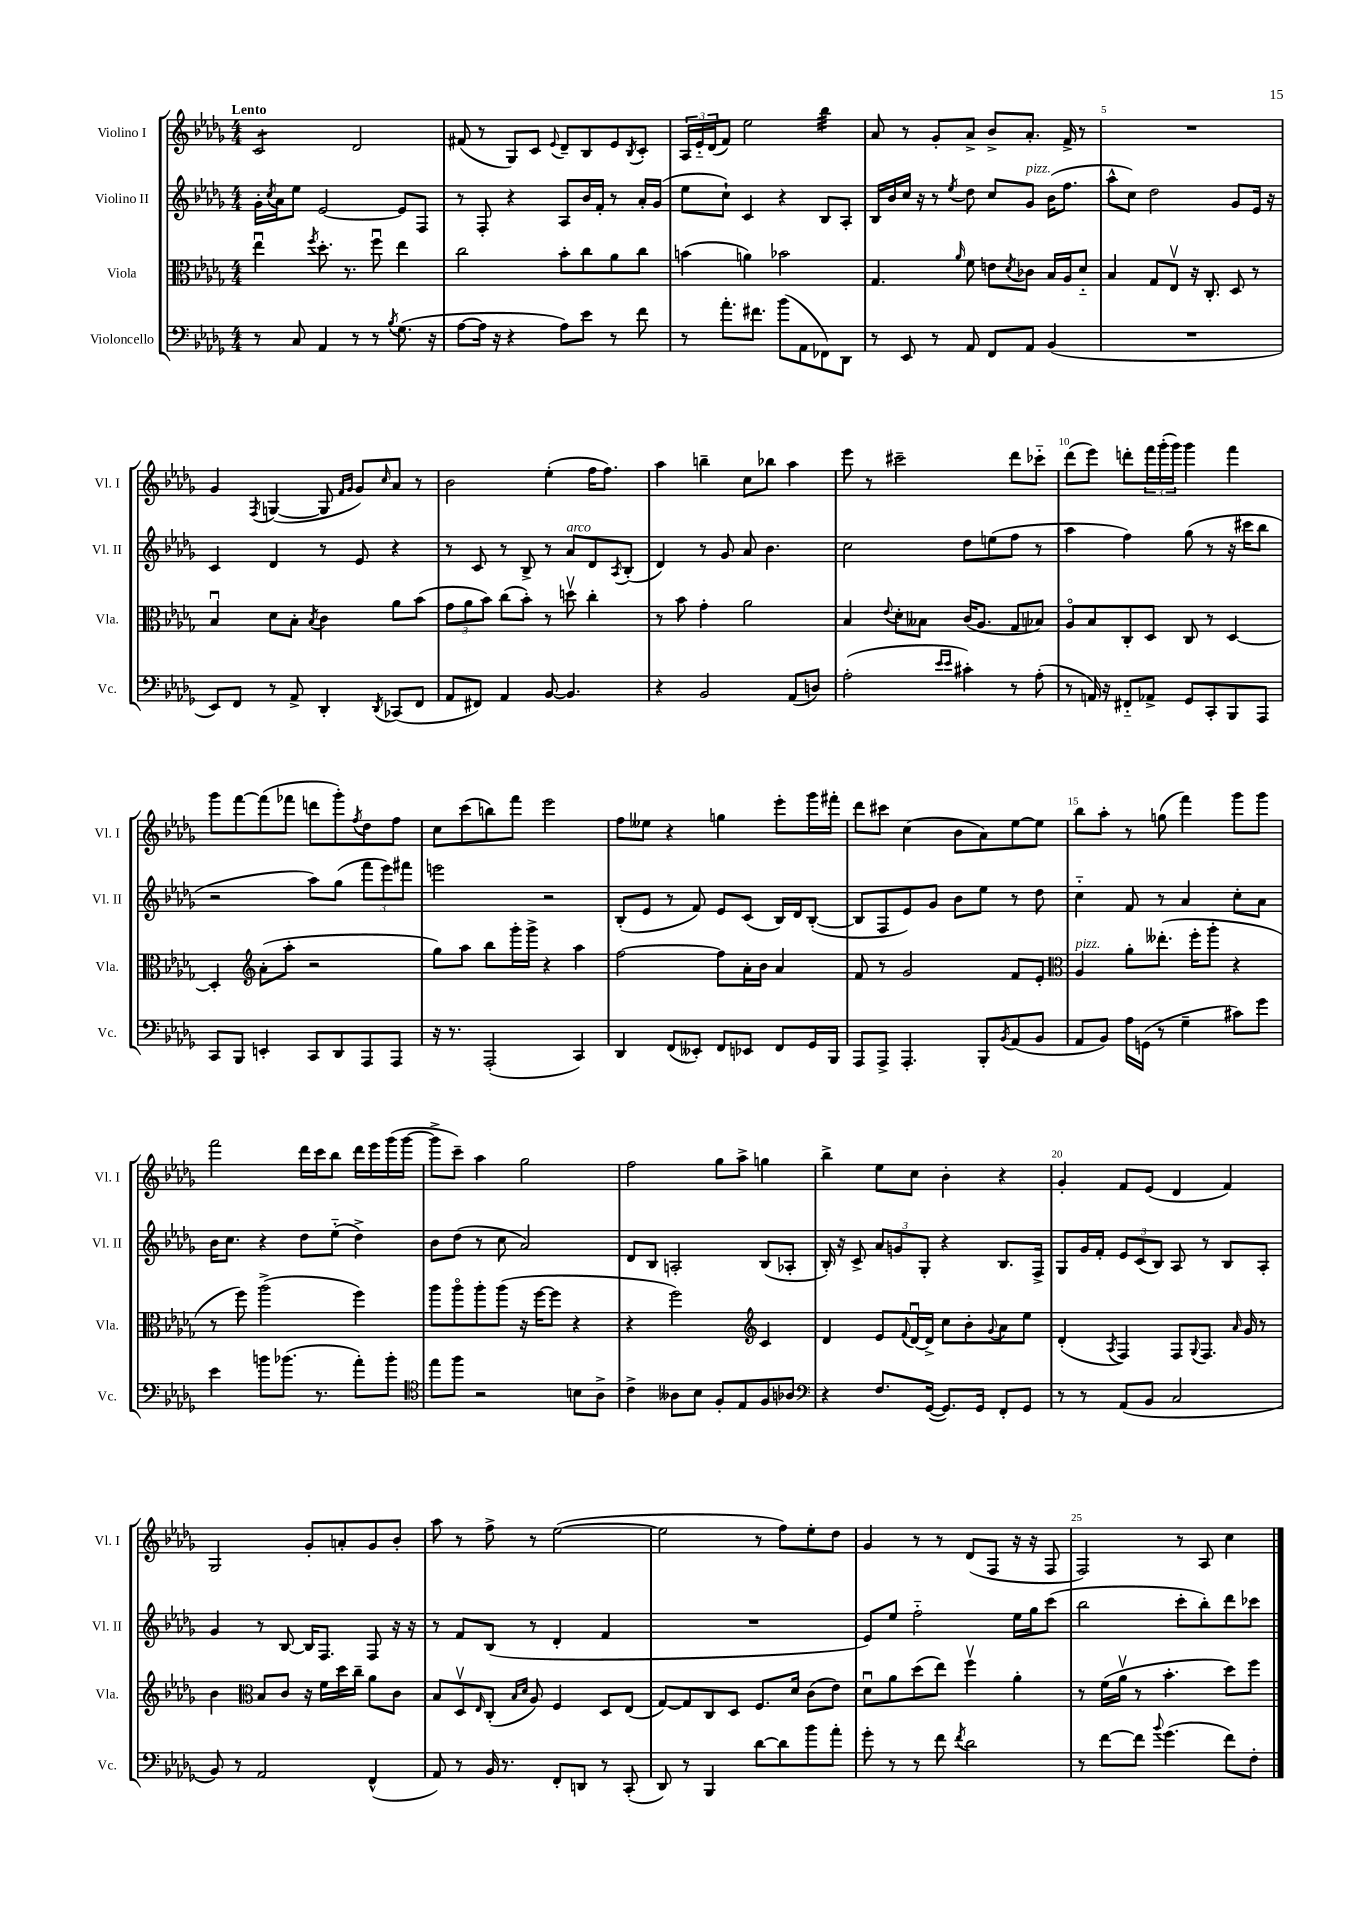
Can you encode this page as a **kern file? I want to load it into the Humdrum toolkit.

**kern	**kern	**kern	**kern
*part4	*part3	*part2	*part1
*staff4	*staff3	*staff2	*staff1
*I"Violoncello	*I"Viola	*I"Violino II	*I"Violino I
*I'Vc.	*I'Vla.	*I'Vl. II	*I'Vl. I
*clefF4	*clefC3	*clefG2	*clefG2
*k[b-e-a-d-g-]	*k[b-e-a-d-g-]	*k[b-e-a-d-g-]	*k[b-e-a-d-g-]
*M4/4	*M4/4	*M4/4	*M4/4
=1	=1	=1	=1
!	!	!	!LO:TX:a:B:t=Lento
*	*	*	*tremolo
8r	4ee-u\	16g-'\LL	8c/L
.	.	8qcc/	.
.	.	16a-\J	.
8C/	.	8ee-\J	8c/
.	8qff/	.	.
4AA-/	8.dd-'\	[2e-/	8c/
.	.	.	8c/J
*	*	*	*Xtremolo
.	8.r	.	.
8r	.	.	2d-/
8r	8ffu\	.	.
8qB-/	.	.	.
(8.G-\	4ee-\	8e-/L]	.
.	.	8F/J	.
16r	.	.	.
=2	=2	=2	=2
[8A-\L	2cc\	8r	(8f#X/
16A-\Jk]	.	8F'/	8r
16r	.	.	.
4r	.	4r	8G-/L)
.	.	.	8c/J
.	.	.	8qqe-/
8A-\L)	8b-'\L	8A-/L	8d-~/L
8e-\J	8cc\	16b-/L	8B-/
.	.	16f'/JJ	.
8r	8a-\	8r	8e-/
.	.	.	8qB-/
8f\	8cc\J	16a-'/LL	8c'/J
.	.	(16g-/JJ	.
=3	=3	=3	=3
8r	(4bn\	8ee-\L	24A-/LL
.	.	.	24e-/
.	.	.	(24d-/J
8.a-'\L	.	8cc`\J)	8f/J)
.	4an\)	4c/	2ee-\
8.f#X\J	.	.	.
(8b-\L	2b-X\	4r	.
8AA-\	.	.	.
*	*	*	*tremolo
8FF-X\)	.	8B-/L	32bb-\LLL
.	.	.	32bb-\
.	.	.	32bb-\
.	.	.	32bb-\
8DD-\J	.	8A-'/J	32bb-\
.	.	.	32bb-\
.	.	.	32bb-\
.	.	.	32bb-\JJJ
*	*	*	*Xtremolo
=4	=4	=4	=4
8r	4.G-/	16B-/LL	8a-/
.	.	16b-/	.
8EE-/	.	16cc/JJ	8r
.	.	16r	.
8r	.	8r	8g-'/L
.	16qqa-/	8qee-/	.
8AA-/	8f\	8dd-\	8a-^/J
8FF/L	8en\L	8cc/L	8b-^/L
.	8qd-/	.	.
!	!	!LO:TX:a:i:t=pizz.	!
8AA-/J	8c-X\J	8g-/J	8.a-'/J
(4BB-/	16B-/LL	(16b-\KL	.
.	16A-/J	8.ff\J	16f^/
.	8d-/J	.	8r
=5	=5	=5	=5
1r	4B-/	8aa-^^\L	1r
.	.	8cc\J)	.
.	8G-/L	2dd-\	.
.	8E-v/J	.	.
.	16r	.	.
.	8.C'/	.	.
.	8D-/	8g-/L	.
.	8r	16e-/Jk	.
.	.	16r	.
!!LO:LB:g=z
=6	=6	=6	=6
8EE-/L)	4B-u/	4c/	4g-/
8FF/J	.	.	.
.	.	.	8qF/
8r	8d-\L	4d-/	([4Gn/
8AA-^/	8B-'\J	.	.
.	8qB-/	.	.
4DD-'/	4c\	8r	8G/]
.	.	.	16qqf/LL
.	.	.	16qqg-/JJ
.	.	8e-/	8g-/L)
8qDD-/	.	.	16qqcc/
(8CC-X/L	8a-\L	4r	8a-/J
8FF/J	(8b-\J	.	8r
=7	=7	=7	=7
8AA-/L	12g-\L	8r	2b-\
.	12a-\	.	.
8FF#X/J)	.	8c/	.
.	12b-\J)	.	.
4AA-/	(8cc\L	8r	.
.	8b-'\J)	8B-^/	.
[8BB-/	8r	8r	(4ee-'\
!	!	!LO:TX:a:i:t=arco	!
4.BB-/]	8ddnv\	8a-/L	.
.	4cc'\	8d-/	16ff\KL
.	.	.	8.ff\J)
.	.	8qA-/	.
.	.	(8B-'/J	.
=8	=8	=8	=8
4r	8r	4d-/)	4aa-\
.	8b-\	.	.
2BB-/	4g-'\	8r	4bbn~\
.	.	8g-/	.
.	2a-\	8a-/	8cc\L
.	.	4.b-\	8bb-X\J
(8AA-/L	.	.	4aa-\
8Dn/J)	.	.	.
=9	=9	=9	=9
(2A-'\	4B-/	2cc\	8eee-\
.	.	.	8r
.	8qqe-/	.	.
.	8d-'\L	.	2ccc#X~\
.	8B--X\J	.	.
16qqe-/LL	.	.	.
16qqe-/JJ	.	.	.
4c#X'\)	(16c/KL	8dd-\L	.
.	8.A-/J	.	.
.	.	(8een\	.
8r	8G-/L	8ff\J	8ddd-\L
(8A-'\	8B-X/J)	8r	8ccc-X\J
=10	=10	=10	=10
8r	8A-/L	4aa-\	(8ddd-\L
16AAn/)	8B-/	.	8eee-\J)
16r	.	.	.
8FF#X/L	8C'/	4ff\)	8dddn'\L
8AA-X^/J	8D-/J	.	24fff\L
.	.	.	(24ggg-'\
.	.	.	24ggg-\JJ)
8GG-/L	8C/	(8gg-\	4ggg-\
8CC'/	8r	8r	.
8BBB-/	[4D-/	16r	4fff\
.	.	16ccc#X\KL	.
8AAA-/J	.	8bb-\J	.
!!LO:LB:g=z
=11	=11	=11	=11
8CC/L	4D-'/]	2r	8ggg-\L
8BBB-/J	.	.	[8fff\
*	*clefG2	*	*
4EEn'/	(8a-'\L	.	(8fff\]
.	8aa-'\J	.	8fff-X\J
8CC/L	2r	8aa-\L)	8dddn\L
8DD-/	.	(8gg-\J	8ggg-'\)
.	.	.	8qff/
8AAA-/	.	12fff\L	8dd-\
.	.	12eee-\)	.
8AAA-/J	.	.	8ff\J
.	.	12fff#X\J	.
=12	=12	=12	=12
16r	8gg-\L)	2eeen\	8cc\L
8.r	.	.	.
.	8aa-\J	.	(8ccc\
(2AAA-'/	8bb-\L	.	8bbn\)
.	16ggg-'\L	.	8fff\J
.	16ggg-^\JJ	.	.
.	4r	2r	2eee-\
4CC/)	4aa-\	.	.
=13	=13	=13	=13
4DD-/	[2ff\	(8B-'/L	8ff\L
.	.	8e-/J	8ee--X\J
(8FF/L	.	8r	4r
8EE--X'/J)	.	8f/)	.
8FF/L	8ff\L]	8e-/L	4ggn\
8EE-X/J	16a-'\L	(8c/J	.
.	16b-\JJ	.	.
8FF/L	4a-/	16B-/LL)	8eee-'\L
.	.	16d-/J	.
16GG-/L	.	([8B-'/J	16ggg-\L
16BBB-/JJ	.	.	16fff#X'\JJ
=14	=14	=14	=14
8AAA-/L	8f/	8B-/L]	8ddd-\L
8AAA-^/J	8r	8F/	8ccc#X\J
4.AAA-'/	2g-/	8e-/)	(4cc\
.	.	8g-/J	.
.	.	8b-\L	8b-\L
8BBB-'/L	.	8ee-\J	8a-\)
8qBB-/	.	.	.
(8AA-/	8f/L	8r	[8ee-\
8BB-/J	8e-'/J	8dd-\	8ee-\J]
=15	=15	=15	=15
*	*clefC3	*	*
!	!LO:TX:a:i:t=pizz.	!	!
8AA-/L	4A-/	4cc\	8bb-\L
8BB-/J)	.	.	8aa-'\J
16A-\LL	8a-'\L	8f/	8r
(16GGn\JJ	.	.	.
8r	(8.ee--X'\J	8r	(8ggn\
4G-~\	.	4a-/	4fff\)
.	16ff'\KL	.	.
.	8aa-'\J	.	.
8c#X\L)	4r	8cc'\L	8ggg-\L
8g-\J	.	8a-\J	8ggg-\J
!!LO:LB:g=z
=16	=16	=16	=16
4e-\	8r	16b-\KL	2fff\
.	.	8.cc\J	.
.	8ff\)	.	.
8bn\L	(2aa-^\	4r	.
(8.b-X\J	.	.	.
.	.	8dd-\L	16ddd-\LL
8.r	.	.	16ccc\J
.	.	(8ee-\J	8bb-\J
8a-'\L)	4ff\)	4dd-^\)	16ddd-\LL
.	.	.	16eee-\
8b-'\J	.	.	(16ggg-\
.	.	.	[16ggg-\JJ
=17	=17	=17	=17
*clefC4	*	*	*
8ee-\L	8aa-\L	8b-\L	8ggg-^\L]
8ff\J	8aa-\	(8dd-\J	8ccc~\J)
2r	8aa-'\	8r	4aa-\
.	(8aa-\J	8cc\	.
.	16r	2a-/)	2gg-\
.	[16ff\KL	.	.
.	8ff\J]	.	.
8Bn\L	4r	.	.
8A-^\J	.	.	.
=18	=18	=18	=18
4c^\	4r	8d-/L	2ff\
.	.	8B-/J	.
8A--X\L	2ff\)	2An'/	.
8B-\J	.	.	.
8F'/L	.	.	8gg-\L
8E-/	.	.	8aa-^\J
*	*clefG2	*	*
8F/	4c/	(8B-/L	4ggn\
8A-X/J	.	8A-X'/J	.
=19	=19	=19	=19
*clefF4	*	*	*
4r	4d-/	16B-'/)	4bb-^\
.	.	16r	.
.	.	8c^/	.
8.F/L	8e-/L	12a-/L	8ee-\L
.	.	12gn/	.
.	8qqf/	.	.
.	[16d-u/L	.	8cc\J
.	.	12G-'/J	.
([16GG-/Jk	16d-^/JJ]	.	.
8.GG-/L])	8cc\L	4r	4b-'\
.	8b-'\	.	.
16GG-/Jk	.	.	.
.	8qqg-/	.	.
8FF'/L	8a-\	8.B-/L	4r
8GG-/J	8ee-\J	.	.
.	.	16F^/Jk	.
=20	=20	=20	=20
8r	(4d-'/	8G-/L	4g-'/
8r	.	16g-/L	.
.	.	16f'/JJ	.
.	8qA-/	.	.
(8AA-/L	4F/)	12e-/L	8f/L
.	.	(12c/	.
8BB-/J	.	.	(8e-/J
.	.	12B-/J)	.
2C/	8F/L	8A-/	4d-/
.	8qqG-/	.	.
.	8.F/J	8r	.
.	.	8B-/L	4f/)
.	16qqa-/	.	.
.	16g-/	.	.
.	8r	8A-'/J	.
!!LO:LB:g=z
=21	=21	=21	=21
8BB-/)	4b-\	4g-/	2G-/
8r	.	.	.
*	*clefC3	*	*
2AA-/	8B-/L	8r	.
.	8c/J	[8B-/	.
.	16r	16B-/KL]	8g-'/L
.	16f\LL	8.F/J	.
.	16dd-\	.	8an'/
.	16cc~\JJ	.	.
(4FF^^/	8a-\L	8F/	8g-/
.	8c\J	16r	8b-'/J
.	.	16r	.
=22	=22	=22	=22
8AA-/)	8B-/L	8r	8aa-\
8r	8D-v/	8f/L	8r
.	16qqE-/	.	.
16BB-/	(8C'/J	(8B-/J	8ff^\
8.r	.	.	.
.	16qqB-/LL	.	.
.	16qqd-/JJ	.	.
.	8A-/)	8r	8r
8FF'/L	4F/	4d-'/	([2ee-\
8DDn/J	.	.	.
8r	8D-/L	4f/	.
(8CC'/	(8E-/J	.	.
=23	=23	=23	=23
8DD-/)	[8G-/L)	1r	2ee-\]
8r	8G-/]	.	.
4BBB-/	8C/	.	.
.	8D-/J	.	.
[8d-\L	8.F/L	.	8r
8d-\]	.	.	8ff\L)
.	16d-/Jk	.	.
8b-\	(8c\L	.	8ee-'\
8a-'\J	8e-\J)	.	8dd-\J
=24	=24	=24	=24
8g-'\	8d-u\L	8e-/L)	4g-/
8r	8a-\	8ee-/J	.
8r	(8dd-\	2ff\	8r
8f\	8ee-\J)	.	8r
8qf/	.	.	.
2d-\	4ffv\	.	(8d-/L
.	.	.	8F/J
.	4a-'\	16ee-\LL	16r
.	.	16gg-\J	16r
.	.	(8ccc\J	8F/
=25	=25	=25	=25
8r	8r	2bb-\	2F/)
[8f\L	(16f\LL	.	.
.	16a-v\JJ	.	.
8f\J]	8r	.	.
8qqb-/	.	.	.
(4.g-\	4.b-'\	.	.
.	.	8ccc'\L	8r
.	.	8bb-'\)	8A-/
8f\L)	8dd-\L)	8ddd-\	4cc\
8F'\J	8ff\J	8ccc-X\J	.
==	==	==	==
*-	*-	*-	*-
